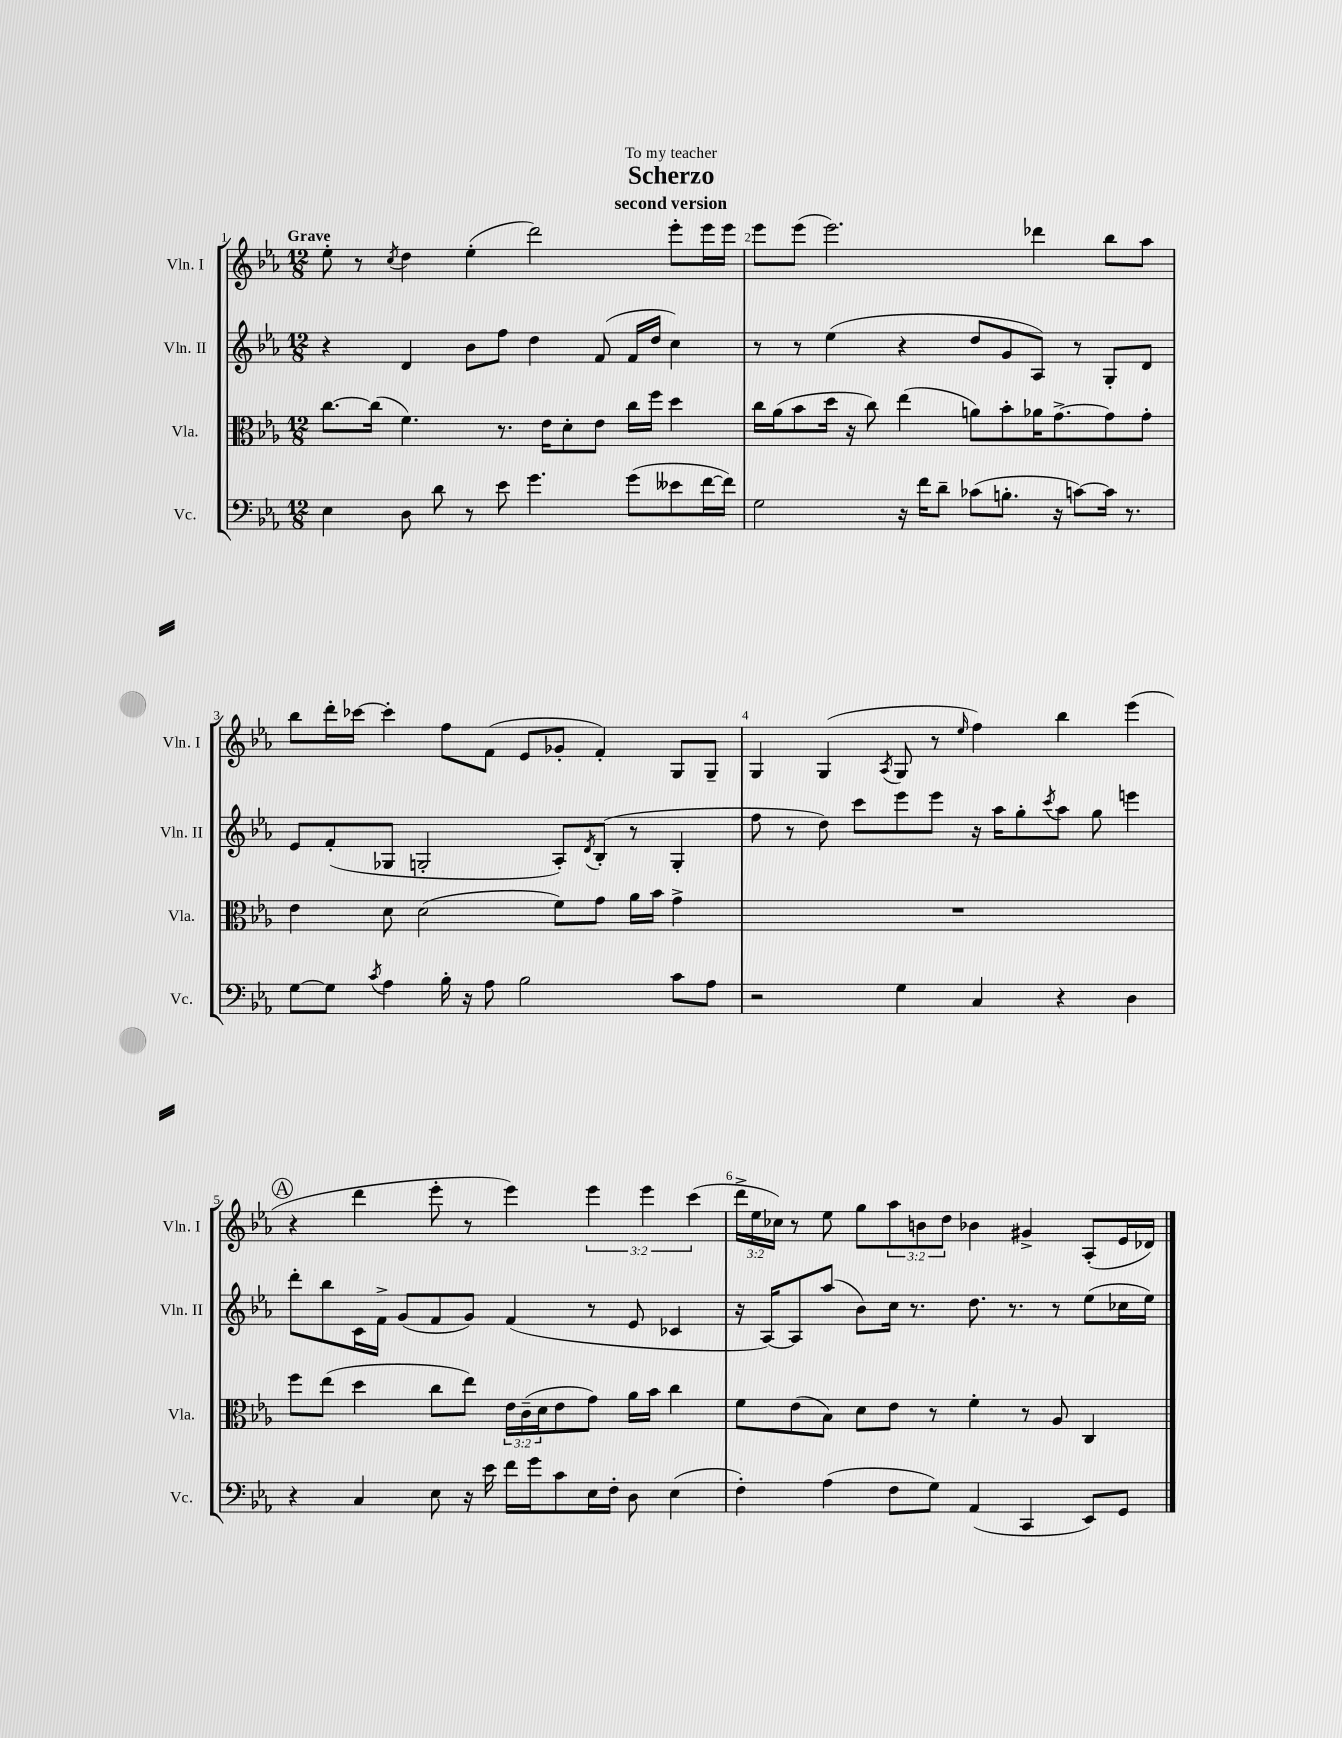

**kern	**kern	**kern	**kern
*part4	*part3	*part2	*part1
*staff4	*staff3	*staff2	*staff1
*I"Vc.	*I"Vla.	*I"Vln. II	*I"Vln. I
*I'Vc.	*I'Vla.	*I'Vln. II	*I'Vln. I
*clefF4	*clefC3	*clefG2	*clefG2
*k[b-e-a-]	*k[b-e-a-]	*k[b-e-a-]	*k[b-e-a-]
*M12/8	*M12/8	*M12/8	*M12/8
=1	=1	=1	=1
!	!	!	!LO:TX:a:B:t=Grave
4E-\	[8.cc\L	4r	8ee-'\
.	.	.	8r
.	(16cc\Jk]	.	.
.	.	.	8qcc/
8D\	4.f\)	4d/	4dd\
8d\	.	.	.
8r	.	8b-\L	(4ee-'\
8e-\	8.r	8ff\J	.
4.g\	.	4dd\	2ddd\)
.	16e-\KL	.	.
.	8d'\	.	.
.	8e-\J	(8f/	.
(8g\L	16cc\LL	16f/LL	.
.	16ff\JJ	16dd/JJ	.
8e--X\	4dd\	4cc\)	8eee-'\L
[16f\L	.	.	16eee-\L
16f\JJ])	.	.	16eee-\JJ
=2	=2	=2	=2
2G\	16cc\LL	8r	8eee-\L
.	(16a-\J	.	.
.	8b-\	8r	(8eee-\J
.	16dd\Jk	(4ee-\	2.eee-\)
.	16r	.	.
.	8cc\)	.	.
16r	(4ee-\	4r	.
16f\KL	.	.	.
8d~\J	.	.	.
(8c-X\L	8an\L)	8dd/L	.
8.Bn'\J	8b-'\	8g/	.
.	16a-X\K	8A-/J)	4ddd-X\
16r	[8.g^\	.	.
[8cn\L)	.	8r	.
16c\Jk]	8g\]	8G'/L	8bb-\L
8.r	.	.	.
.	8g'\J	8d/J	8aa-\J
!!LO:LB:g=z
=3	=3	=3	=3
[8G\L	4e-\	8e-/L	8bb-\L
8G\J]	.	(8f'/	16ddd'\L
.	.	.	[16ccc-X\JJ
8qc/	.	.	.
4A-\	8d\	8G-X/J	4ccc-'\]
.	(2d\	2Gn'/	.
16B-'\	.	.	8ff\L
16r	.	.	.
8A-\	.	.	(8f\J
2B-\	.	.	8e-/L
.	8f\L)	8A-'/L)	8g-X'/J
.	.	8qd/	.
.	8g\J	(8B-'/J	4f'/)
.	16a-\LL	8r	.
.	16b-\JJ	.	.
8c\L	4g^\	4G'/	8G/L
8A-\J	.	.	8G~/J
=4	=4	=4	=4
2r	1.r	8ff\	4G/
.	.	8r	.
.	.	8dd\)	(4G/
.	.	8ccc\L	.
.	.	.	8qA-/
4G\	.	8eee-\	8G/
.	.	8eee-\J	8r
.	.	.	16qqee-/
4C/	.	16r	4ff\)
.	.	16aa-\KL	.
.	.	8gg'\	.
.	.	8qccc/	.
4r	.	8aa-\J	4bb-\
.	.	8gg\	.
4D\	.	4eeen\	(4eee-\
!!LO:LB:g=z
!!LO:REH:place=s1:t=A
=5	=5	=5	=5
4r	8ff\L	8ddd'\L	4r
.	(8ee-\J	8bb-\	.
4C/	4dd\	16c\L	4ddd\
.	.	16f^\JJ	.
.	.	(8g/L	.
8E-\	8cc\L	8f/	8eee-'\
16r	8ee-\J)	8g/J)	8r
16e-\	.	.	.
16f\LL	24e-\LL	(4f/	4eee-\)
.	(24c~\	.	.
16g\J	.	.	.
.	24d\J	.	.
8c\	8e-\	.	.
16E-\L	8g\J)	8r	6eee-\
16F'\JJ	.	.	.
8D\	16a-\LL	8e-/	.
.	.	.	6eee-\
.	16b-\JJ	.	.
(4E-\	4cc\	4c-X/	.
.	.	.	(6ccc\
=6	=6	=6	=6
4F'\)	8f\L	16r	24ddd^\LL
.	.	.	24ee-\
.	.	[16A-/KL)	.
.	.	.	24cc-X\JJ)
.	(8e-\	8A-/]	8r
(4A-\	8B-\J)	(8aa-/J	8ee-\
.	8d\L	8b-\L)	8gg\L
8F\L	8e-\J	16cc\Jk	12aa-\
.	.	8.r	.
.	.	.	12bn\
8G\J)	8r	.	.
.	.	.	12dd\J
(4AA-/	4f'\	8.dd\	4b-X\
.	.	8.r	.
4CC/	8r	.	4g#X^/
.	8A-/	8r	.
8EE-/L)	4C/	(8ee-\L	(8A-'/L
8GG/J	.	16cc-X\L	16e-/L
.	.	16ee-\JJ)	16d-X/JJ)
==	==	==	==
*-	*-	*-	*-
